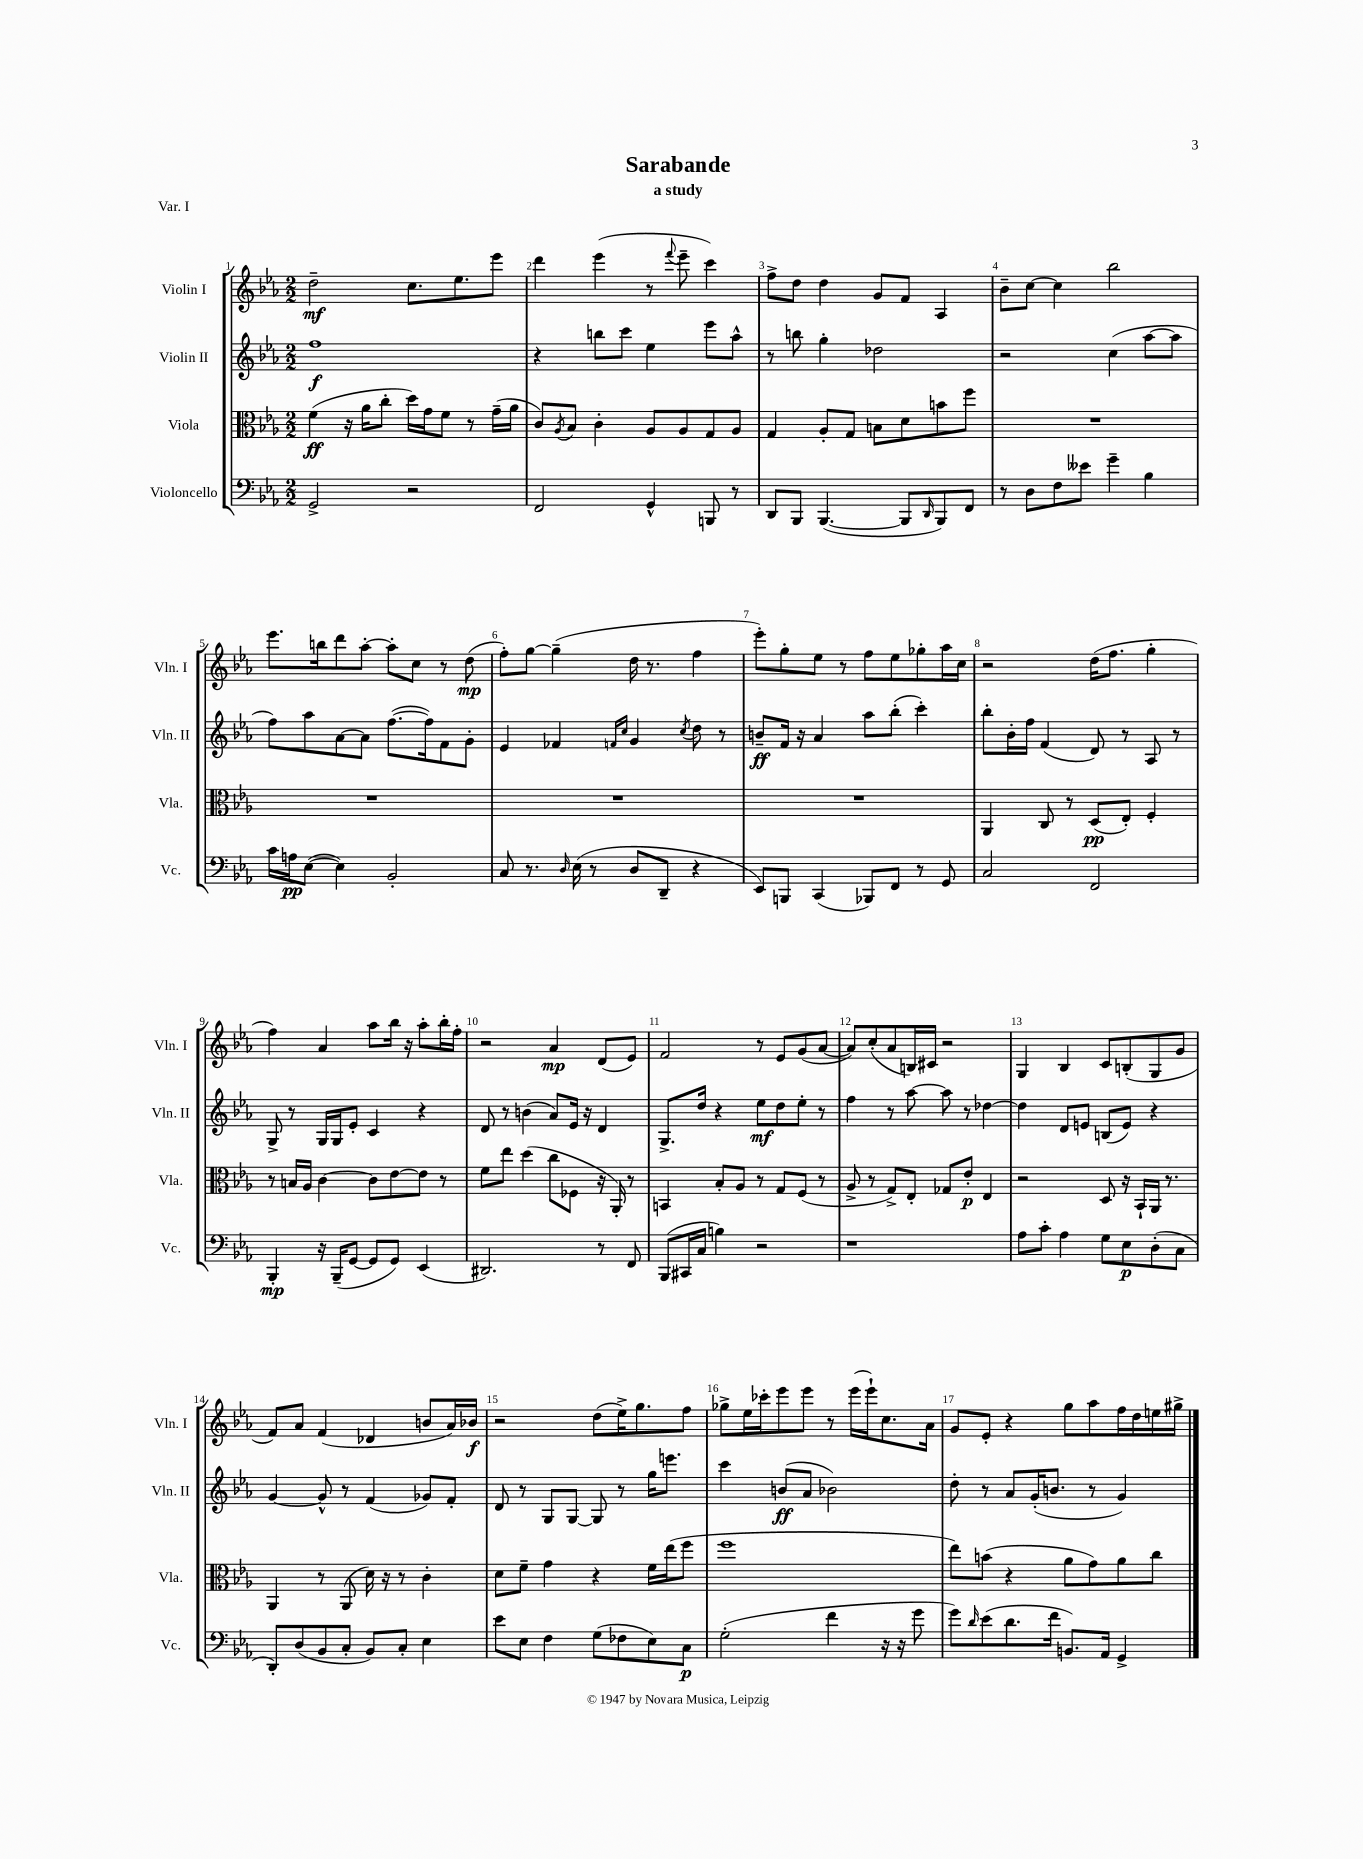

**kern	**kern	**kern	**kern
*staff4	*staff3	*staff2	*staff1
*clefF4	*clefC3	*clefG2	*clefG2
*k[b-e-a-]	*k[b-e-a-]	*k[b-e-a-]	*k[b-e-a-]
*M2/2	*M2/2	*M2/2	*M2/2
2GG^	(4f	1ff	2dd~
.	16r	.	.
.	16a-	.	.
.	8cc'	.	.
2r	16dd)	.	8.cc
.	16g	.	.
.	8f	.	.
.	.	.	8.ee-
.	8r	.	.
.	(16g~	.	8eee-
.	16a-	.	.
=	=	=	=
2FF	8c)	4r	4ddd
.	8qA-	.	.
.	8B-	.	.
.	4c'	8bb	(4eee-
.	.	8ccc	.
4GG^^	8A-	4ee-	8r
.	.	.	8qqfff
.	8A-	.	8eee-~
8BBB	8G	8eee-	4ccc)
8r	8A-	8aa-^^	.
=	=	=	=
8DD	4G	8r	8ff^
8BBB-	.	8bb	8dd
([4.BBB-	8A-'	4gg'	4dd
.	8G	.	.
.	8B	2dd-	8g
8BBB-]	8d	.	8f
16qqDD	.	.	.
8BBB-)	8b	.	4A-
8FF	8ff	.	.
=	=	=	=
8r	1r	2r	8b-~
8D	.	.	[8cc
8F	.	.	4cc]
8e--	.	.	.
4g~	.	(4cc	2bb-
4B-	.	[8aa-	.
.	.	8aa-]	.
=	=	=	=
16c	1r	8ff)	8.eee-
16A	.	.	.
([8E-	.	8aa-	.
.	.	.	16bb
4E-])	.	[8a-	8ddd
.	.	8a-]	[8aa-'
2BB-'	.	([8.ff	8aa-']
.	.	.	8cc
.	.	16ff])	.
.	.	8f	8r
.	.	8g'	(8dd
=	=	=	=
8C	1r	4e-	8ff')
8.r	.	.	[8gg
.	.	4f-	(4gg~]
16qqD	.	.	.
(16E-	.	.	.
8r	.	.	.
.	.	16qqf	.
.	.	16qqcc	.
8D	.	4g	16dd
.	.	.	8.r
8DD~	.	.	.
.	.	8qcc	.
4r	.	8dd	4ff
.	.	8r	.
=	=	=	=
8EE-)	1r	8b~	8eee-')
8BBB	.	16f	8gg'
.	.	16r	.
(4CC	.	4a-	8ee-
.	.	.	8r
8BBB-)	.	8aa-	8ff
8FF	.	(8bb-'	8ee-
8r	.	4ccc')	8gg-'
8GG	.	.	16aa-
.	.	.	16cc
=	=	=	=
2C	4AA-	8bb-'	2r
.	.	16b-'	.
.	.	16ff	.
.	8C	(4f	.
.	8r	.	.
2FF	(8D	8d)	(16dd
.	.	.	8.ff
.	8E-')	8r	.
.	4F'	8A-	4gg'
.	.	8r	.
=	=	=	=
4BBB-'	8r	8G^	4ff)
.	16B	8r	.
.	16A-	.	.
16r	[4c	16G	4a-
(16BBB-~	.	16G	.
[8GG	.	8e-'	.
8GG]	8c]	4c	8aa-
8GG)	[8e-	.	16bb-
.	.	.	16r
(4EE-	8e-]	4r	8aa-'
.	8r	.	16bb-'
.	.	.	16ff'
=	=	=	=
2.DD#)	8f	8d	2r
.	8ee-	8r	.
.	(4dd	(4b	.
.	8cc	8a-)	4a-
.	8F-	16e-	.
.	.	16r	.
8r	16r	4d	(8d
.	16AA-')	.	.
8FF	8r	.	8e-)
=	=	=	=
(8BBB-	4BB	8.G^	2f
16CC#	.	.	.
16C	.	16dd	.
4B)	8B-'	4r	.
.	8A-	.	.
2r	8r	8ee-	8r
.	8G	8dd	8e-
.	(8F	8ee-'	(8g
.	8r	8r	[8a-
=	=	=	=
1r	8A-^	4ff	8a-])
.	8r	.	(8cc'
.	8G^)	8r	8a-
.	8E-'	[8aa-	16B)
.	.	.	16c#
.	8G-	8aa-]	2r
.	8e-'	8r	.
.	4E-	[4dd-	.
=	=	=	=
8A-	2r	4dd-]	4G
8c'	.	.	.
4A-	.	8d	4B-
.	.	8e	.
8G	8D	(8B	8c
8E-	16r	8e)	(8B'
.	16BB-`	.	.
(8D'	16AA-	4r	8G
.	8.r	.	.
8C	.	.	8g
=	=	=	=
8DD')	4AA-	[4g	8f)
(8D	.	.	8a-
8BB-	8r	8g^^]	(4f
8C'	(8AA-	8r	.
8BB-)	16d)	(4f	4d-
.	16r	.	.
8C'	8r	.	.
4E-	4c'	8g-)	8b
.	.	8f'	16a-)
.	.	.	16b-
=	=	=	=
8e-	8d	8d	2r
8E-	8f~	8r	.
4F	4g	8G	.
.	.	[8G	.
(8G	4r	8G]	(8dd
8F-	.	8r	16ee-^)
.	.	.	8.gg
8E-)	16f	16gg	.
.	(16ee-	8.eee	.
8C	8ff	.	8ff
=	=	=	=
(2G'	1ff	4ccc	8gg-^
.	.	.	16ee-
.	.	.	16ccc-'
.	.	(8b	8eee-
.	.	8a-	8eee-
4f	.	2b-)	8r
.	.	.	(16eee-
.	.	.	16eee-`)
16r	.	.	8.cc
16r	.	.	.
8g	.	.	.
.	.	.	16a-
=	=	=	=
8g)	8ee-)	8dd'	8g
16qqd	.	.	.
(8e-	(8b	8r	8e-'
8.d	4r	8a-	4r
.	.	(16g'	.
16f	.	8.b	.
8.BB)	8a-	.	8gg
.	8g)	8r	8aa-
16AA-	.	.	.
4GG^	8a-	4g)	16ff
.	.	.	16dd
.	8cc	.	16ee
.	.	.	16gg#^
==	==	==	==
*-	*-	*-	*-
